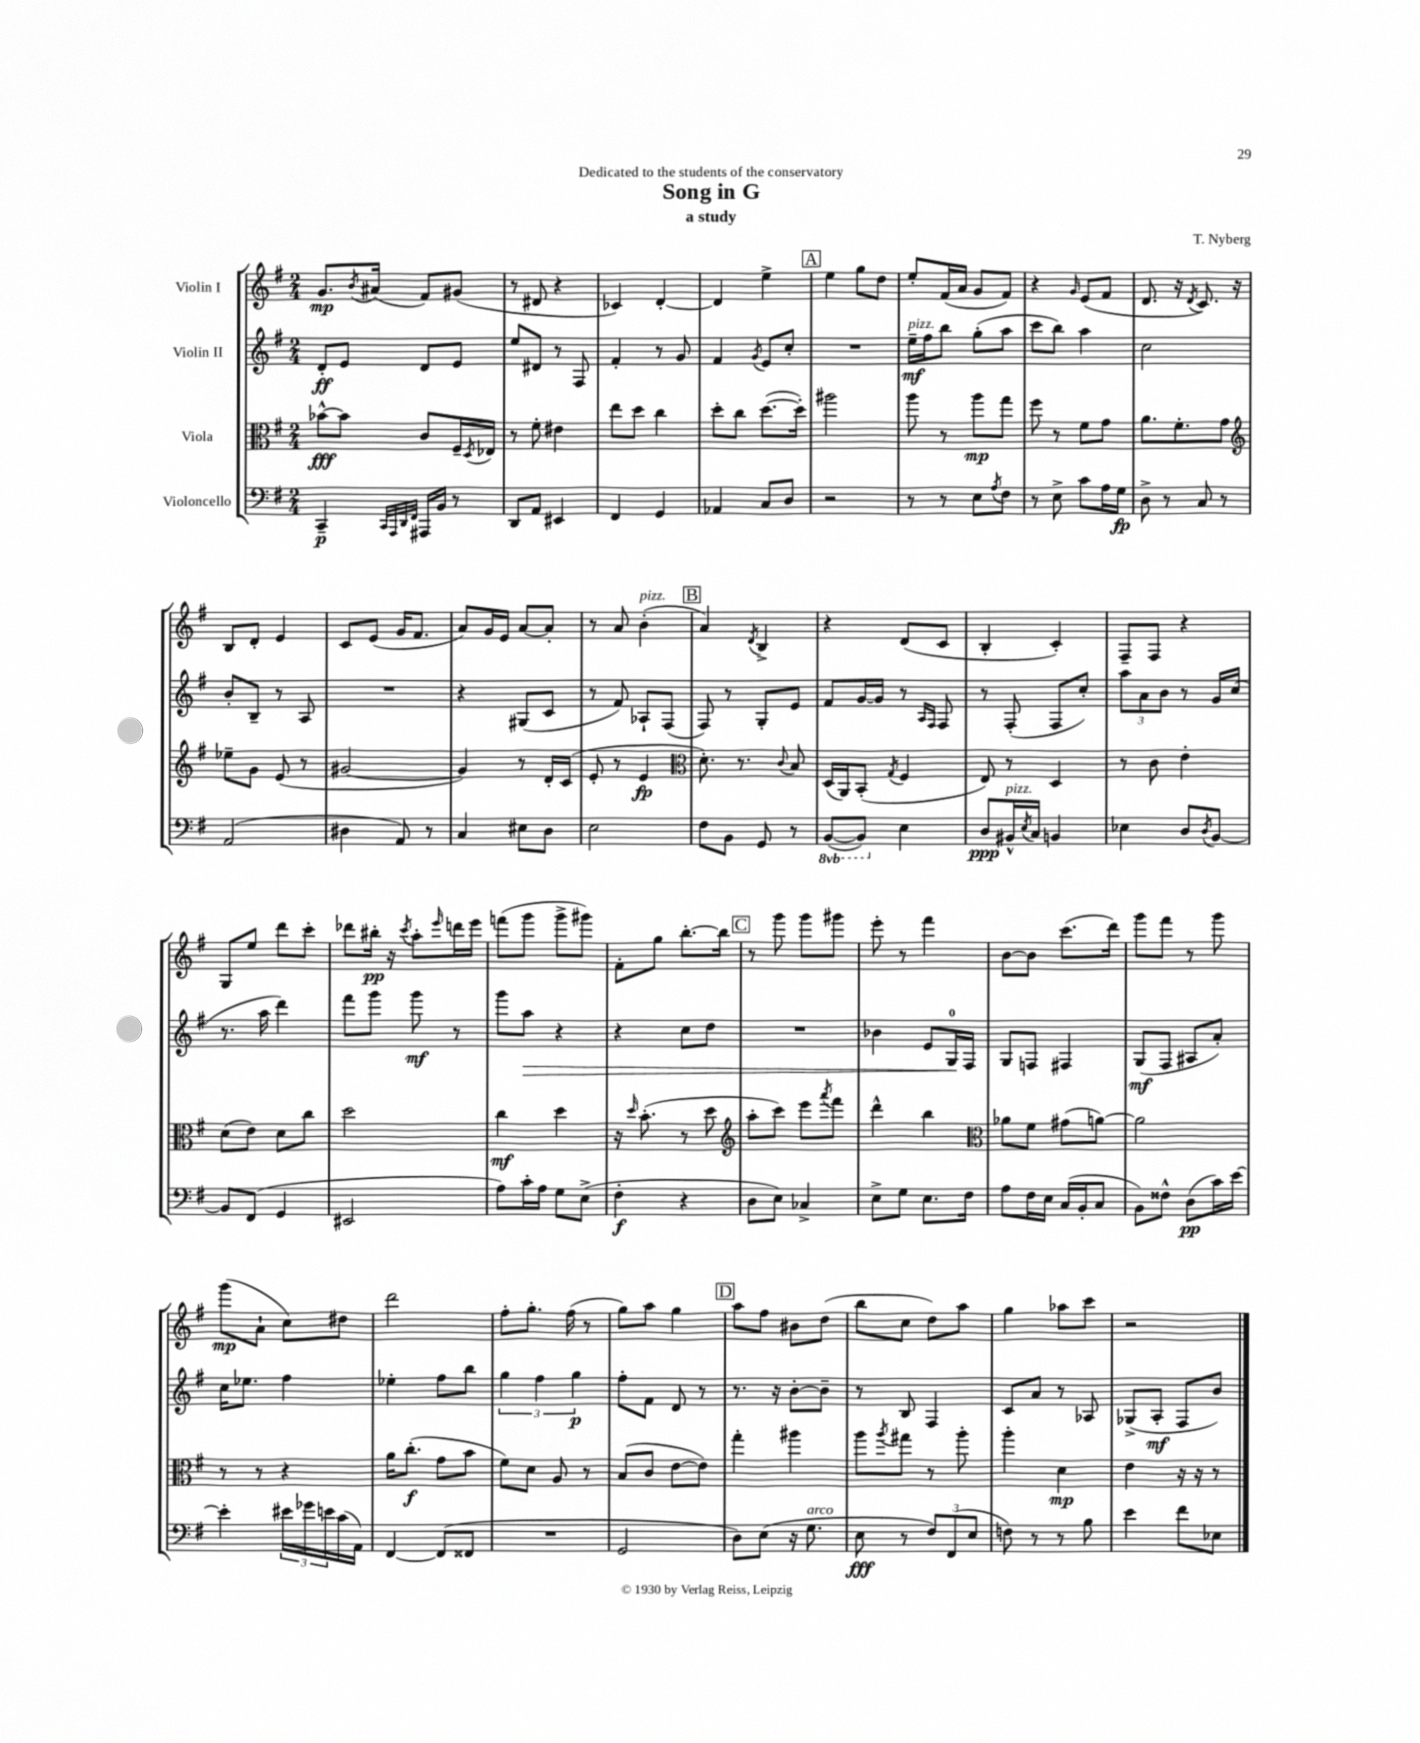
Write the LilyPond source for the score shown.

\header { title = "Song in G" composer = "T. Nyberg" subtitle = "a study" dedication = "Dedicated to the students of the conservatory" }
<<
\new StaffGroup <<
\new Staff = "s0" \with { instrumentName = "Violin I" } {
    \clef treble \key g \major \numericTimeSignature \time 2/4
    g'8.\mp \acciaccatura { b'8 } ais'16( fis'8) gis'8( |
    r8 dis'8 r4 |
    ces'4) d'4~-. |
    d'4 e''4-> |
    \mark \markup { \box "A" } e''4 g''8 d''8 |
    e''8-. fis'16( a'16 g'8 fis'8) |
    r4 \grace { g'16 } e'8( fis'8 |
    d'8. r16 \acciaccatura { d'8 } c'8.) r16 |
    b8 d'8-. e'4 |
    c'8 e'8( g'16 fis'8. |
    a'8) g'16 e'16 a'8~ a'8-. |
    r8 a'8 b'4-.^\markup { \italic "pizz." }( |
    \mark \markup { \box "B" } a'4) \acciaccatura { d'8 } b4-> |
    r4 d'8( c'8 |
    b4-. c'4-.) |
    fis8-- fis8 r4 |
    g8 e''8 d'''8 c'''8-. |
    des'''8 bis''16-.\pp r16 \acciaccatura { c'''8 } a''8-. \grace { e'''16 } d'''16 e'''16 |
    f'''8( g'''8 g'''8-> gis'''8) |
    fis'8-. g''8 b''8.~-. b''16 |
    \mark \markup { \box "C" } r8 g'''8 g'''8 gis'''8 |
    e'''8-. r8 fis'''4 |
    b'8~ b'8 c'''8.( d'''16) |
    g'''8 fis'''8 r8 g'''8 |
    g'''8\mp( a'8-! c''8) dis''8 |
    d'''2 |
    fis''8-. g''8.-. fis''16( r8 |
    g''8) a''8 g''4 |
    \mark \markup { \box "D" } a''8 fis''8 bis'8 d''8( |
    b''8 c''8 d''8) a''8 |
    g''4 aes''8 c'''8 |
    r2 \bar "|." |
}
\new Staff = "s1" \with { instrumentName = "Violin II" } {
    \clef treble \key g \major \numericTimeSignature \time 2/4
    d'8-.\ff e'8 d'8 e'8 |
    e''8 dis'8 r8 fis8 |
    fis'4-. r8 g'8 |
    fis'4 \acciaccatura { g'8 } e'8 c''8-. |
    \mark \markup { \box "A" } R2 |
    e''16--\mf^\markup { \italic "pizz." } fis''16 b''8 g''8-.( a''8 |
    c'''8 b''8) a''4 |
    c''2 |
    b'8-. b8-- r8 a8 |
    R2 |
    r4 gis8( c'8 |
    r8 fis'8) aes8-! fis8( |
    \mark \markup { \box "B" } fis8) r8 g8-. e'8 |
    fis'8 g'16~ g'16 r8 \grace { a16 fis16 } fis8 |
    r8 fis8-.( fis8 c''8-.) |
    \tuplet 3/2 { a''8 a'8 b'8 } r8 g'16 c''16( |
    r8. a''16 d'''4) |
    fis'''8 g'''8 g'''8\mf r8 |
    g'''8 a''8\> r4 |
    r4 c''8 d''8 |
    \mark \markup { \box "C" } R2 |
    bes'4 e'8 g16-0\! fis16 |
    g8 f8 fis4 |
    g8\mf( fis8 ais8 a'8-.) |
    c''16 ees''8. fis''4 |
    ees''4-. fis''8 b''8 |
    \tuplet 3/2 { g''4 fis''4 g''4\p } |
    fis''8-. fis'8 d'8 r8 |
    \mark \markup { \box "D" } r8. r16 b'8~-. b'8-- |
    r8 b8 fis4 |
    c'8 a'8 r8 aes8 |
    ges8->( a8-.\mf fis8 b'8) \bar "|." |
}
\new Staff = "s2" \with { instrumentName = "Viola" } {
    \clef alto \key g \major \numericTimeSignature \time 2/4
    bes'8~-^\fff bes'8 c'8 fis16-- \acciaccatura { d8 } ees16 |
    r8 fis'8-. eis'4 |
    e''8 d''8 c''4 |
    d''8-. c''8 d''8.~( d''16-.) |
    \mark \markup { \box "A" } ais''2 |
    a''8 r8 a''8\mp g''8 |
    fis''8 r8 fis'8 g'8 |
    a'8. fis'8.-. g'8 |
    \clef treble ees''8-- g'8 e'8( r8 |
    gis'2~ |
    gis'4) r8 d'16-. c'16( |
    e'8-. r8 e'4\fp |
    \mark \markup { \box "B" } \clef alto d'8.-.) r8. \appoggiatura { c'8 } b8 |
    d16( a,16) b,8-.( \acciaccatura { g8 } fis4 |
    e8) r8 d4 |
    r8 c'8 e'4-. |
    d'8( e'8) d'8 c''8 |
    d''2 |
    c''4\mf d''4 |
    r16 \grace { d''16 } b'8.-.( r8 d''8 |
    \mark \markup { \box "C" } \clef treble a''8-. c'''8) e'''8 \acciaccatura { a'''8 } fis'''8 |
    d'''4-^ b''4 |
    \clef alto aes'8 fis'8 gis'8( a'8~) |
    a'2 |
    r8 r8 r4 |
    a'16 c''8.-.\f( g'8 b'8 |
    fis'8) d'8 a8 r8 |
    b8( c'8 e'8~ e'8) |
    \mark \markup { \box "D" } g''4-. ais''4 |
    a''8 \acciaccatura { a''8 } gis''8 r8 a''8-. |
    a''4-. d'4\mp |
    e'4 r16 r16 r8 \bar "|." |
}
\new Staff = "s3" \with { instrumentName = "Violoncello" } {
    \clef bass \key g \major \numericTimeSignature \time 2/4 \set Staff.ottavationMarkups = #ottavation-simple-ordinals
    c,4--\p \grace { c,32 a,,32 d,32 fis,32 } ais,,16 b,16 r8 |
    d,8 a,8 eis,4 |
    fis,4 g,4 |
    aes,4 c8 d8 |
    \mark \markup { \box "A" } r2 |
    r8 r8 e8 \acciaccatura { a8 } fis8 |
    r8 e8-> c'8 a16 g16\fp |
    d8-> r8 c8 r8 |
    a,2( |
    dis4 a,8) r8 |
    c4 eis8 d8 |
    e2 |
    \mark \markup { \box "B" } fis8 b,8 g,8 r8 |
    \ottava #-1 b,,8~( b,,8) \ottava #0 e4 |
    d8\ppp bis,16-^^\markup { \italic "pizz." } \acciaccatura { e8 } c16 b,4 |
    ees4 d8 \acciaccatura { d8 } b,8~ |
    b,8 fis,8( g,4 |
    eis,2 |
    a8) c'16-. a16 g8 e8->( |
    fis4-.\f r4 |
    \mark \markup { \box "C" } d8 e8) ces4-> |
    e8-> g8 e8. fis16 |
    a8 fis16 e16 c16( b,16-. c8 |
    b,8) fisis8-^ d8\pp( c'16) e'16~ |
    e'4-. \tuplet 3/2 { eis'16 ges'16 e'16 } c'16( a,16) |
    fis,4~ fis,8( fisis,8 |
    R2 |
    g,2 |
    \mark \markup { \box "D" } d8) e8( r16 g8.^\markup { \italic "arco" } |
    e8\fff r8 \tuplet 3/2 { fis8) fis,8( e8 } |
    f8) r8 r8 b8 |
    e'4 fis'8 ees8 \bar "|." |
}
>>
>>
\layout { \context { \Score \remove "Bar_number_engraver" } }
